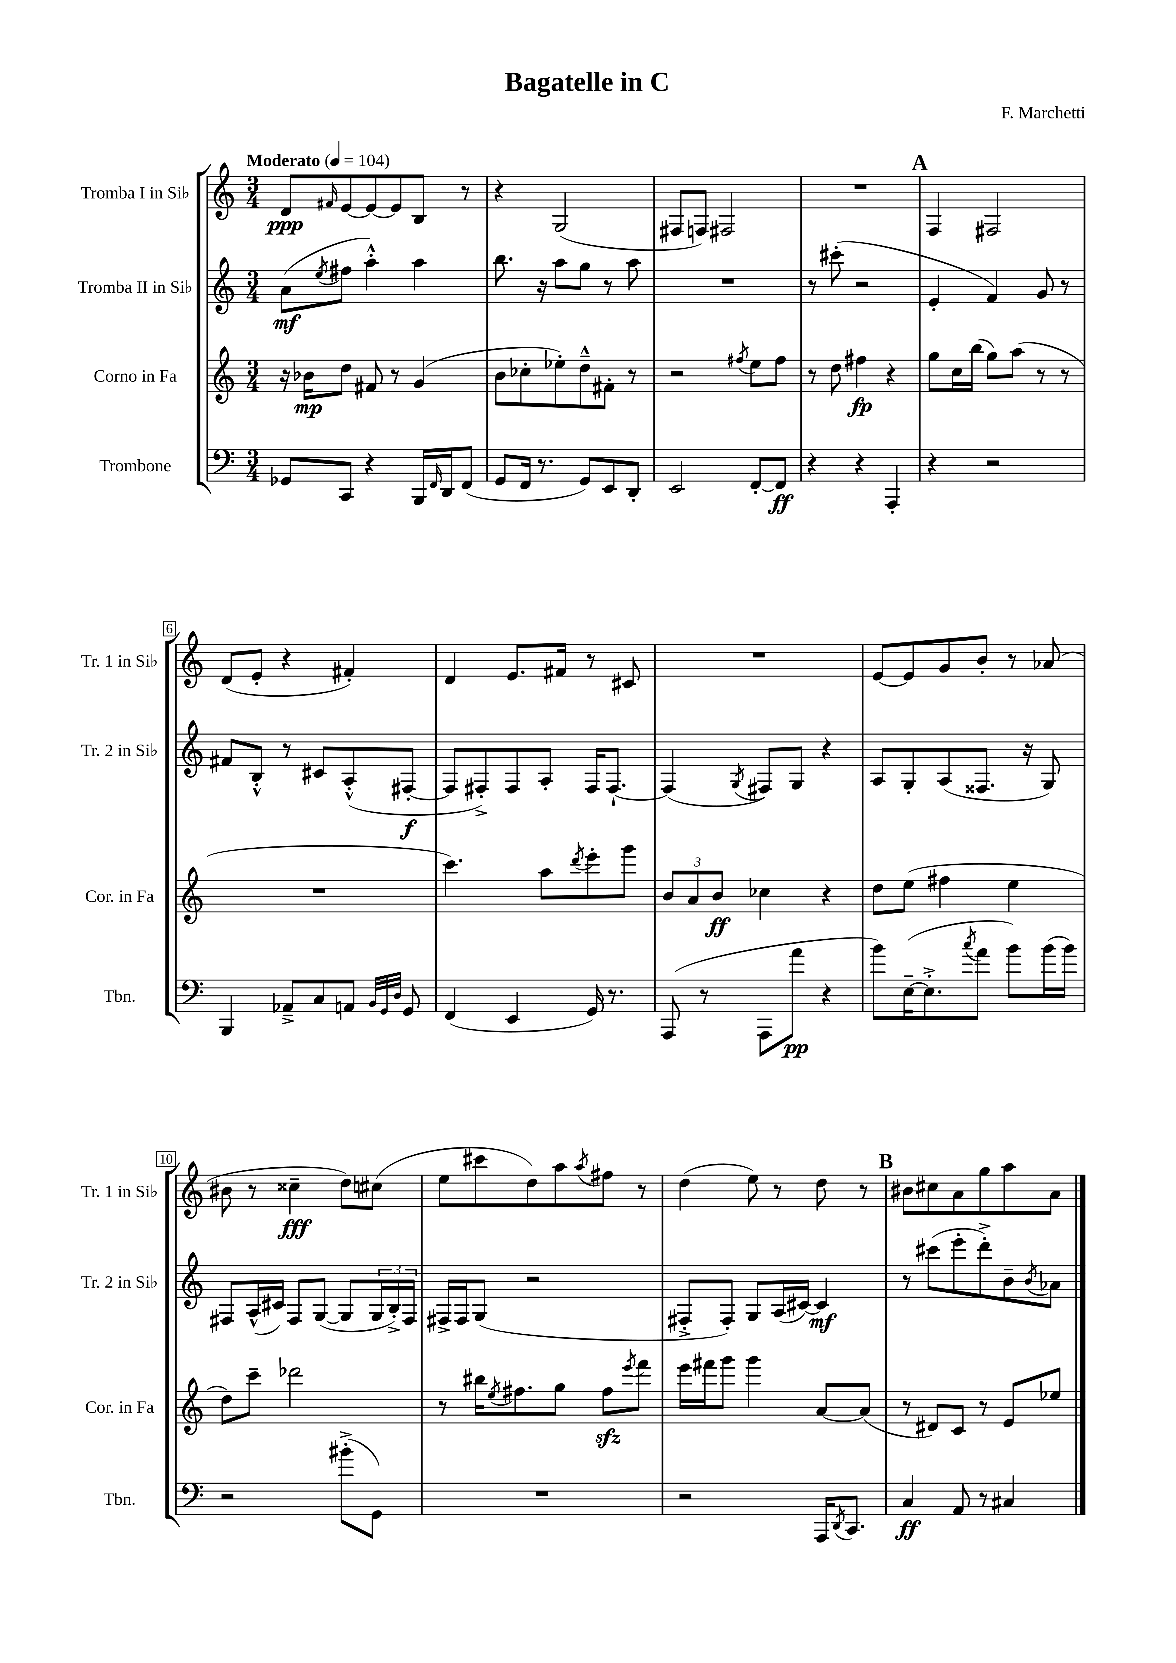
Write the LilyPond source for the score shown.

\header { title = "Bagatelle in C" composer = "F. Marchetti" }
<<
\new StaffGroup <<
\new Staff = "s0" \with { instrumentName = "Tromba I in Sib" shortInstrumentName = "Tr. 1 in Sib" } {
    \clef treble \key c \major \numericTimeSignature \time 3/4 \tempo "Moderato" 4 = 104
    d'8\ppp \grace { fis'16 } e'8~ e'8~ e'8 b8 r8 |
    r4 g2( |
    fis8 f8) fis2 |
    R2. |
    \mark \markup { \bold "A" } f4 fis2 |
    d'8( e'8-. r4 fis'4-.) |
    d'4 e'8. fis'16 r8 cis'8 |
    R2. |
    e'8~ e'8 g'8 b'8-. r8 aes'8( |
    bis'8 r8 cisis''4--\fff d''8) cis''8( |
    e''8 cis'''8 d''8) a''8 \acciaccatura { a''8 } fis''8 r8 |
    d''4( e''8) r8 d''8 r8 |
    \mark \markup { \bold "B" } bis'8 cis''8 a'8 g''8 a''8 a'8 \bar "|." |
}
\new Staff = "s1" \with { instrumentName = "Tromba II in Sib" shortInstrumentName = "Tr. 2 in Sib" } {
    \clef treble \key c \major \numericTimeSignature \time 3/4
    a'8\mf( \acciaccatura { e''8 } fis''8 a''4-.-^) a''4 |
    b''8. r16 a''8 g''8 r8 a''8 |
    R2. |
    r8 cis'''8-.( r2 |
    \mark \markup { \bold "A" } e'4-. f'4) g'8 r8 |
    fis'8 b8-.-^ r8 cis'8 a8-.-^( fis8~-.\f |
    fis8 fis8-.->) fis8 a8-. fis16 fis8.~-! |
    fis4( \acciaccatura { g8 } fis8) g8 r4 |
    a8 g8-. a8( fisis8. r16 g8) |
    fis8 a16-^( cis'16) fis8 g8~( g8 \tuplet 3/2 { g16 b16-.->) fis16 } |
    fis16-> fis16 g8( r2 |
    fis8-.-> fis8-.) g8 a16( cis'16~) cis'4\mf |
    \mark \markup { \bold "B" } r8 cis'''8( e'''8-. d'''8-.->) b'8-- \acciaccatura { b'8 } aes'8 \bar "|." |
}
\new Staff = "s2" \with { instrumentName = "Corno in Fa" shortInstrumentName = "Cor. in Fa" } {
    \clef treble \key c \major \numericTimeSignature \time 3/4
    r16 bes'16\mp d''8 fis'8 r8 g'4( |
    b'8 ces''8-. ees''8-.) d''8---^ fis'8-. r8 |
    r2 \acciaccatura { fis''8 } e''8 fis''8 |
    r8 d''8 fis''4\fp r4 |
    \mark \markup { \bold "A" } g''8 c''16 b''16( g''8) a''8( r8 r8 |
    R2. |
    c'''4.) a''8 \acciaccatura { d'''8 } e'''8-. g'''8 |
    \tuplet 3/2 { b'8 a'8 b'8\ff } ces''4 r4 |
    d''8 e''8( fis''4 e''4 |
    d''8) c'''8-- des'''2 |
    r8 bis''16 \acciaccatura { e''8 } fis''8. g''8 fis''8\sfz \acciaccatura { e'''8 } f'''8 |
    e'''16 fis'''16 g'''8 g'''4 a'8~ a'8( |
    \mark \markup { \bold "B" } r8 dis'8) c'8 r8 e'8 ees''8 \bar "|." |
}
\new Staff = "s3" \with { instrumentName = "Trombone" shortInstrumentName = "Tbn." } {
    \clef bass \key c \major \numericTimeSignature \time 3/4
    ges,8 c,8 r4 b,,16 \grace { f,16 } d,16 f,8( |
    g,8 f,16 r8. g,8) e,8 d,8-. |
    e,2 f,8~-. f,8\ff |
    r4 r4 a,,4-. |
    \mark \markup { \bold "A" } r4 r2 |
    b,,4 aes,8---> c8 a,8 \grace { b,32 g,32 d32 } g,8 |
    f,4( e,4 g,16) r8. |
    a,,8( r8 a,,8 a'8\pp r4 |
    b'8) e16~--( e8.-.-> \acciaccatura { c''8 } a'8 b'8) b'16( b'16) |
    r2 bis'8-.->( g,8) |
    R2. |
    r2 a,,16 \acciaccatura { d,8 } c,8. |
    \mark \markup { \bold "B" } c4\ff a,8 r8 cis4 \bar "|." |
}
>>
>>
\layout { \context { \Score \override BarNumber.stencil = #(make-stencil-boxer 0.1 0.3 ly:text-interface::print) } }
